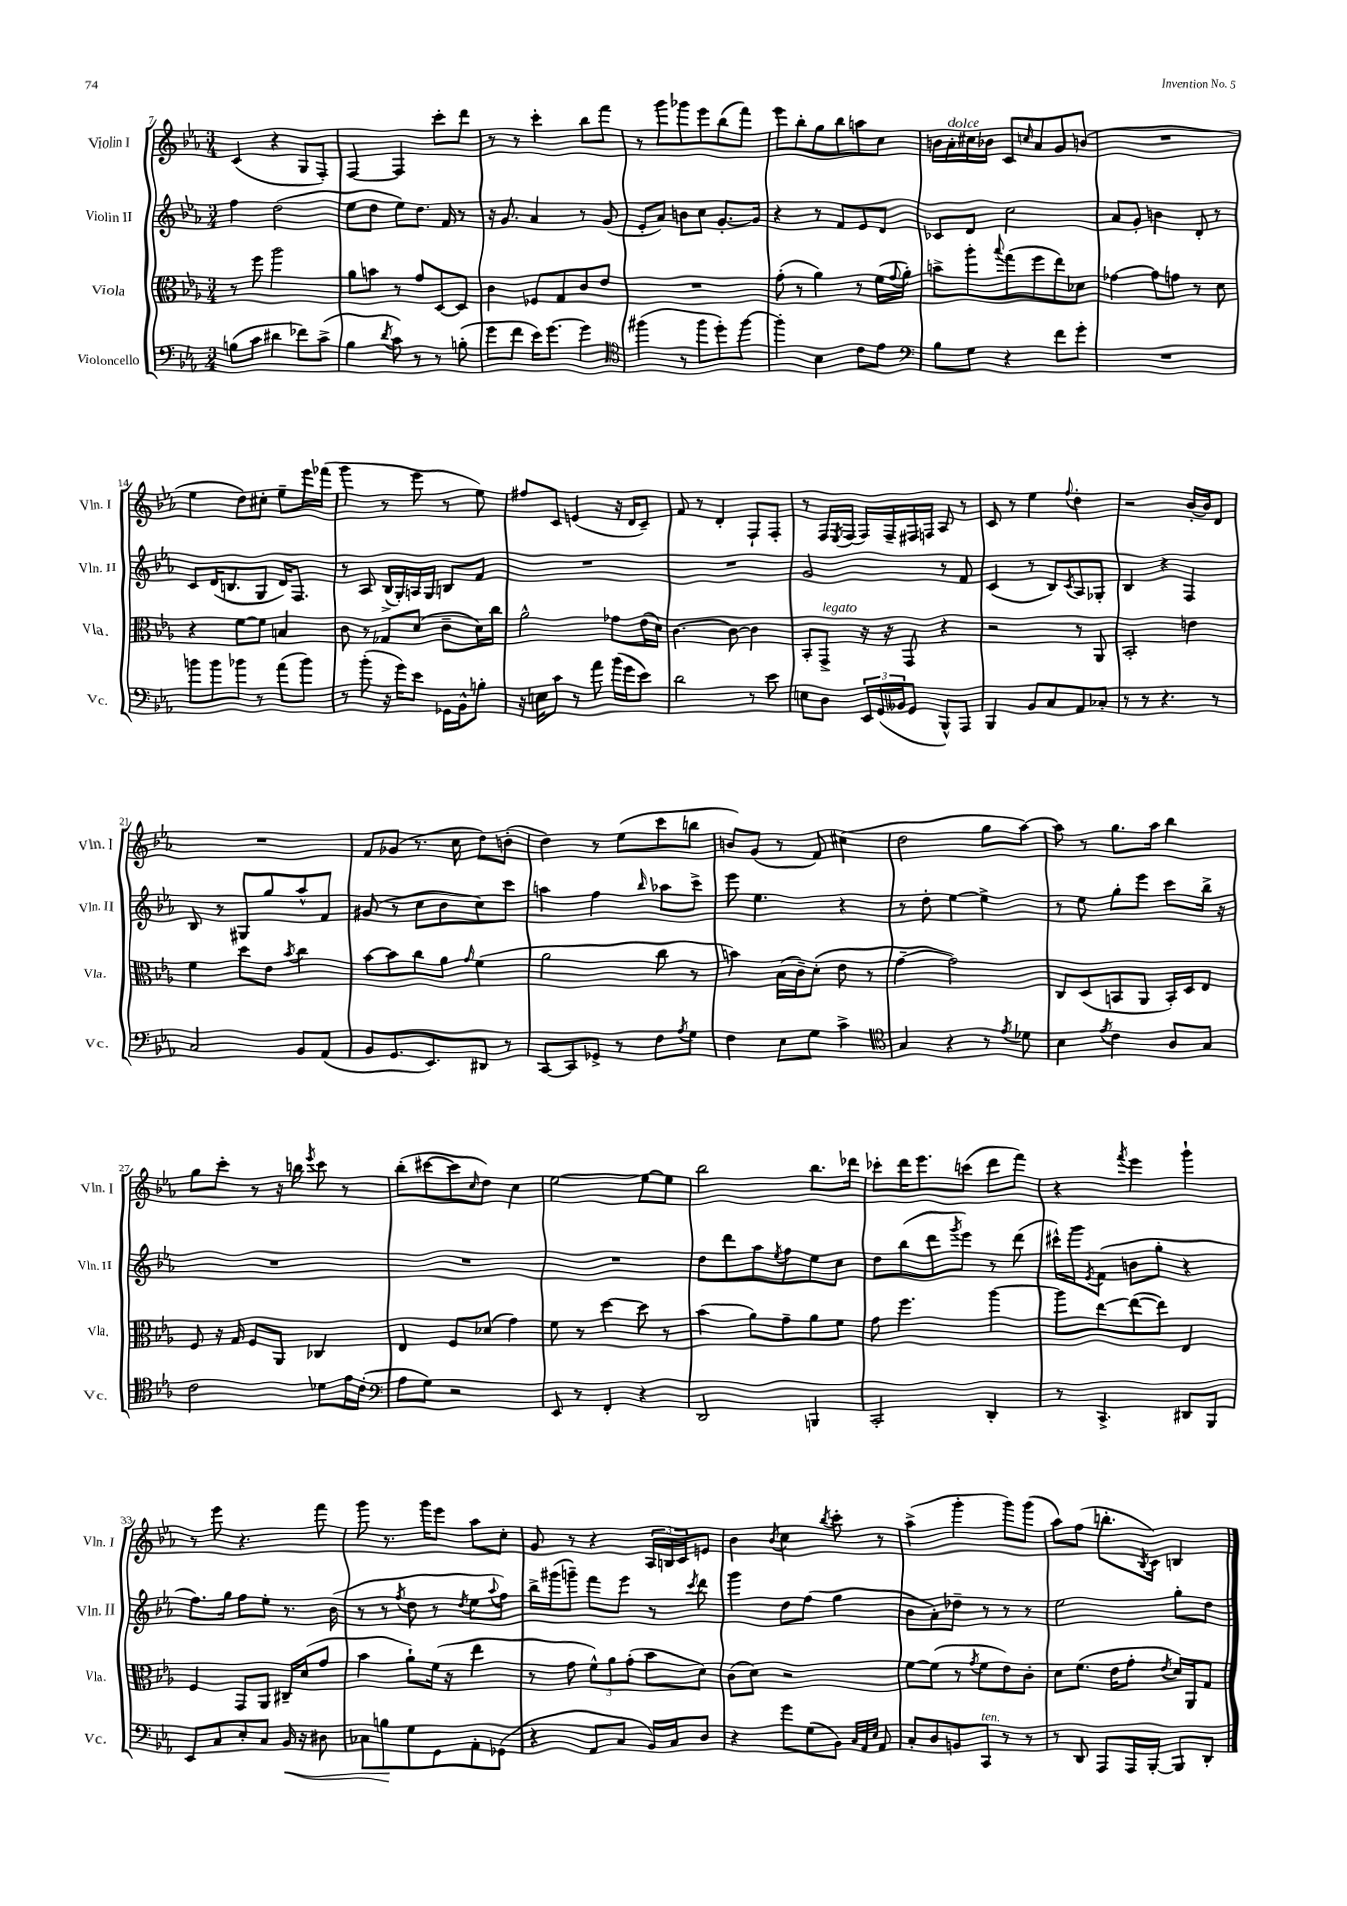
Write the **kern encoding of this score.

**kern	**kern	**kern	**kern
*staff4	*staff3	*staff2	*staff1
*clefF4	*clefC3	*clefG2	*clefG2
*k[b-e-a-]	*k[b-e-a-]	*k[b-e-a-]	*k[b-e-a-]
*M3/4	*M3/4	*M3/4	*M3/4
(8B\L	8r	4ff\	(4c/
8c\J	8ff\	.	.
4d#\	2aa-\	(2dd\	4r
8f-\L)	.	.	8G/L
(8c^\J	.	.	8F'/J)
=	=	=	=
4B-\	8a-\L	8ee-\L	[4F/
.	8b\J	8dd\J	.
8qd/	.	.	.
8c\)	8r	8ee-\L)	4F/]
8r	8g/L	8.dd\J	.
8r	[8D/	.	8ccc'\L
.	.	16f/	.
(8B'\	8D/]J	8r	8ddd\J
=	=	=	=
8g\L	4c\	16r	8r
.	.	8.g/	.
8f\J	.	.	8r
16e-\LK)	8F-/L	4a-/	4ccc'\
[8.g\J	.	.	.
.	8G/	.	.
4g\]	8c/	8r	8bb-\L
.	8e-/J	(8g/	8fff\J
=	=	=	=
*clefC4	*	*	*
(4ff#\	2.r	8e-'/L	8r
.	.	8a-/J)	8ggg\L
8r	.	8b\L	8ggg-\
8ff#\L	.	8cc\J	8eee-\
8dd'\)	.	[8.g'/L	(8bb-\
[8ff#\J	.	.	8fff\J)
.	.	16g/]Jk	.
=	=	=	=
4ff#'\]	(8g'\	4r	8eee-\L
.	8r	.	8bb-'\
4B-\	4a-\)	8r	8gg\
.	.	8f/L	8bb-\
8c\L	8r	8e-/	8aa\
8e-\J	(16f\LL	8d/J	8cc\J
.	8qqg/	.	.
.	16a-'\JJ)	.	.
=	=	=	=
*clefF4	*	*	*
8B-\L	8b^\L	8c-/L	16b\LL
.	.	.	16a-'\
8G\J	8aa-'\	8d/J	16cc#\
.	.	.	16b-\JJ
.	8qqbb-/	.	.
4r	(8gg\	2cc\	8c/L
.	.	.	16qqcc/
.	8ff\	.	8a-/
8f\L	8ee-\)	.	8g/
8g'\J	8d-\J	.	(8b/J
=	=	=	=
2.r	[4g-\	8a-/L	2.r
.	.	8g'/J	.
.	8g-\]L	4b\	.
.	8g\J	.	.
.	8r	8d'/	.
.	8d\	8r	.
=	=	=	=
8b\L	4r	8c/L	4ee-\
8b\	.	(16d/K	.
.	.	8.B/	.
8b-\J	[8f\L	.	8dd\L)
8r	8f\]J	8G/J	8cc#'\J
(8a-\L	4B/	16d/LK)	8ee-~\L
.	.	8.F/J	.
8b-\J)	.	.	16eee-\L
.	.	.	(16fff-\JJ
=	=	=	=
8r	8c\	8r	4ggg\
(8b-'\	8r	8A-/	.
16r	8G-/L	(16B-^/LL	8r
16g\LK)	.	16G'/)	.
8e-\J	(8d/J	16A/	8eee-\
.	.	16G/JJ	.
16GG-\LL	8c~\L	8B/L	8r
16BB-^^\J	.	.	.
8B'\J	16d\L)	8f/J	8ee-\)
.	16cc\JJ	.	.
=	=	=	=
16r	2a-^^\	2.r	8ff#/L
16E\LK	.	.	.
8c\J	.	.	8c/J
8r	.	.	(4e/
8a-\	.	.	.
(16b-\LL	8g-\L	.	16r
16g\J	.	.	16d/LK
8e-\J)	(16e-\L	.	8c~/J)
.	16d\JJ)	.	.
=	=	=	=
2d\	[4.c\	2.r	8f/
.	.	.	8r
.	.	.	4d'/
.	8c\_	.	.
8r	4c\]	.	8F`/L
8e-\	.	.	8F'/J
=	=	=	=
8E\L	8BB-'/L	2g/	8r
8D\J	8GG^/J	.	16F/LL
.	.	.	8qE-/
.	.	.	(16F/JJ
24EE-/LL	16r	.	16F/LL)
(24GG/	.	.	.
.	16r	.	16F~/
24BB--/J	.	.	.
8GG/J	8GG/	.	16F#/
.	.	.	16F/JJ
8BBB-^^/L)	4r	8r	8A-/
8AAA-/J	.	8f/	8r
=	=	=	=
4BBB-/	2r	(4c/	8c/
.	.	.	8r
8BB-/L	.	8r	4ee-\
8C/	.	8B-/L)	.
.	.	8qc/	8qqff/
8AA-/	8r	8A-/	4dd'\
8C-'/J	8AA-/	8G-'/J	.
=	=	=	=
8r	2BB-'/	4B-/	2r
8r	.	.	.
4.r	.	4r	.
.	4e\	4F/	[16b-'/LL
.	.	.	16b-/]J
8r	.	.	8d/J
=	=	=	=
2C/	4f\	8B-/	2.r
.	.	8r	.
.	8dd\L	8G#/L	.
.	8e-\J	8gg/	.
.	8qb-/	.	.
8BB-/L	4cc\	8aa-^^/	.
(8AA-/J	.	8f/J	.
=	=	=	=
8BB-/L	[8b-\L	(8g#/	8f/L
8.GG/	8b-\]	8r	(8g-/J
.	8cc\	8cc\L	8.r
8.EE-/)	.	.	.
.	8a-\J	8b-\	.
.	.	.	16cc\
.	16qqg/	.	.
8DD#/J	(4f\	8cc\)	8dd\L)
8r	.	8ccc\J	(8b'\J
=	=	=	=
[8CC/L	2a-\	4aa\	4dd\)
8CC/]	.	.	.
8GG-^/J	.	4ff\	8r
8r	.	.	(8ee-\L
.	.	16qqbb-/	.
8F\L	8cc\	8aa-\L	8ccc\
8qA-/	.	.	.
8G\J	8r	8ccc^\J	8bb\J
=	=	=	=
4F\	4b\)	8eee-\	8b/L)
.	.	4.ee-\	(8g/J
8E-\L	(16B-\LL	.	8r
.	16c~\J)	.	.
8G\J	(8d'\J	.	8f/)
4c^\	8e-\	4r	(4cc#\
.	8r	.	.
=	=	=	=
*clefC4	*	*	*
4G/	[4g~\	8r	2dd\
.	.	8dd'\	.
4r	2g\])	[4ee-\	.
8r	.	4ee-^\]	8gg\L
8qe-/	.	.	.
8d-\	.	.	[8aa-\J)
=	=	=	=
4B-\	8C/L	8r	8aa-\]
.	(8D/	8ee-\	8r
8qe-/	.	.	.
4c\	8BB/	8gg'\L	8.gg\L
.	8AA-/J	8eee-\J	.
.	.	.	16aa-\Jk
8A-/L	16BB'/LL)	8ccc\L	4bb-\
.	16D/J	.	.
8G/J	8E-/J	16bb-^\Jk	.
.	.	16r	.
=	=	=	=
2c\	8F/	2.r	8gg\L
.	16r	.	8ccc'\J
.	16G/	.	.
.	8F/L	.	8r
.	8AA-/J	.	16r
.	.	.	16bb\
.	.	.	8qeee-/
8d-\L	4C-/	.	8ccc\
16e-\L	.	.	8r
(16c'\JJ	.	.	.
=	=	=	=
*clefF4	*	*	*
8A-\L	4E-/	2.r	(8bb-'\L
8G\J)	.	.	[8ccc#\
2r	8F/L	.	8ccc#\]
.	.	.	16qqcc/
.	(8d-/J	.	8dd\J)
.	4g\)	.	4cc\
=	=	=	=
8EE-/	8f\	2.r	[2ee-\
8r	8r	.	.
4FF'/	[4dd\	.	.
4r	8dd\]	.	8ee-\_L
.	8r	.	8ee-\]J
=	=	=	=
2DD/	(4b-\	8dd\L	2bb-\
.	.	8ddd\	.
.	8a-\L)	8aa-\	.
.	.	8qee-/	.
.	8g~\	8ff\	.
4BBB/	8a-\	8ee-\	8.bb-\L
.	8f\J	8cc\J	.
.	.	.	16ddd-\Jk
=	=	=	=
2CC'/	8g\	8dd\L	8ccc-'\L
.	4.ff\	(8bb-\	16ddd\K
.	.	.	8.eee-\
.	.	8ddd\	.
.	.	8qggg/	.
.	.	8eee-\J)	(8ccc\J
4DD'/	[4aa-\	8r	8ddd\L
.	.	(8ddd\	8fff\J)
=	=	=	=
8r	8aa-\]L	16ccc#^^\LL)	4r
.	.	16ggg\J	.
.	.	8qe-/	.
4.CC^/	[8ee-\	(8f\J	.
.	.	.	8qfff/
.	(8ee-\_	8b\L	4eee-\
.	8ee-\]J)	8gg'\J	.
8DD#/L	4E-/	4r	4ggg`\
8BBB-/J	.	.	.
=	=	=	=
8EE-/L	4F/	8.ff\L)	8r
8C/	.	.	8eee-\
.	.	16gg\Jk	.
8E-'/	8GG/L	8ff\L	4.r
8C/J	8AA-/J	8ee-'\J	.
16BB-/	16C#~/LL	8.r	.
16r	(16d/J	.	.
8D#\	8g/J	.	8fff\
.	.	(16b-\	.
=	=	=	=
8C-\L	4b-\	8r	8ggg\
8B\	.	8r	8.r
.	.	8qff/	.
8G\	8a-`\L)	8dd\	.
.	.	.	16ggg\LK
8GG\	(16f\Jk	8r	8eee-\J
.	16r	.	.
.	.	8qdd/	.
8AA-'\	4ee-\	8ee-\L	8aa-\L
.	.	8qqaa-/	.
(8GG-\J	.	8ff\J)	8cc'\J
=	=	=	=
4r	8r	16bb-^\LL	8g/
.	.	(16ggg#\J	.
.	8g\	8ggg~\J)	8r
8AA-/L	12f^^\L)	8fff\L	4r
.	12a-\	.	.
8C/J	.	8eee-\J	.
.	(12g'\J	.	.
16BB-/LL)	8b-\L	8r	24A-/LL
.	.	.	24B/
16C/J	.	.	.
.	.	.	24c/J
.	.	8qccc/	.
8D/J	8d\J)	8ddd\	8e/J
=	=	=	=
4r	(8c\L	4ggg\	4b-\
.	8d\J)	.	.
.	.	.	8qb-/
8g\L	2r	8dd\L	4cc\
(8G\	.	(8ff\J	.
.	.	.	8qbb-/
8BB-\J)	.	4gg\	8ccc'\
32qqC/LLL	.	.	.
32qqAA-/	.	.	.
32qqE-/JJJ	.	.	.
8AA-/	.	.	8r
=	=	=	=
8C'/L	[8f\L	8b-\L	(4aa-^\
8D/	(8f\]J	8a-'\)	.
8BB/	8r	8dd-~\J	4ggg'\
.	8qg/	.	.
8CC/J	8f\L	8r	.
8r	8e-\)	8r	8ggg\L)
8r	8c'\J	8r	(8ggg\J
=	=	=	=
8r	8d\L	2ee-\	8aa-\L)
8DD/	(8.f\J	.	(8ff\J
8AAA-/L	.	.	8.bb'\L
.	16e-\LK	.	.
16AAA-/L	8g'\J	.	.
.	.	.	8qB-/
[16BBB-'/JJ	.	.	16c\Jk)
.	8qe-/	.	.
8BBB-/]L	16d/LL)	8gg'\L	4B/
.	16AA-/J	.	.
8DD'/J	8G/J	8dd\J	.
==	==	==	==
*-	*-	*-	*-
